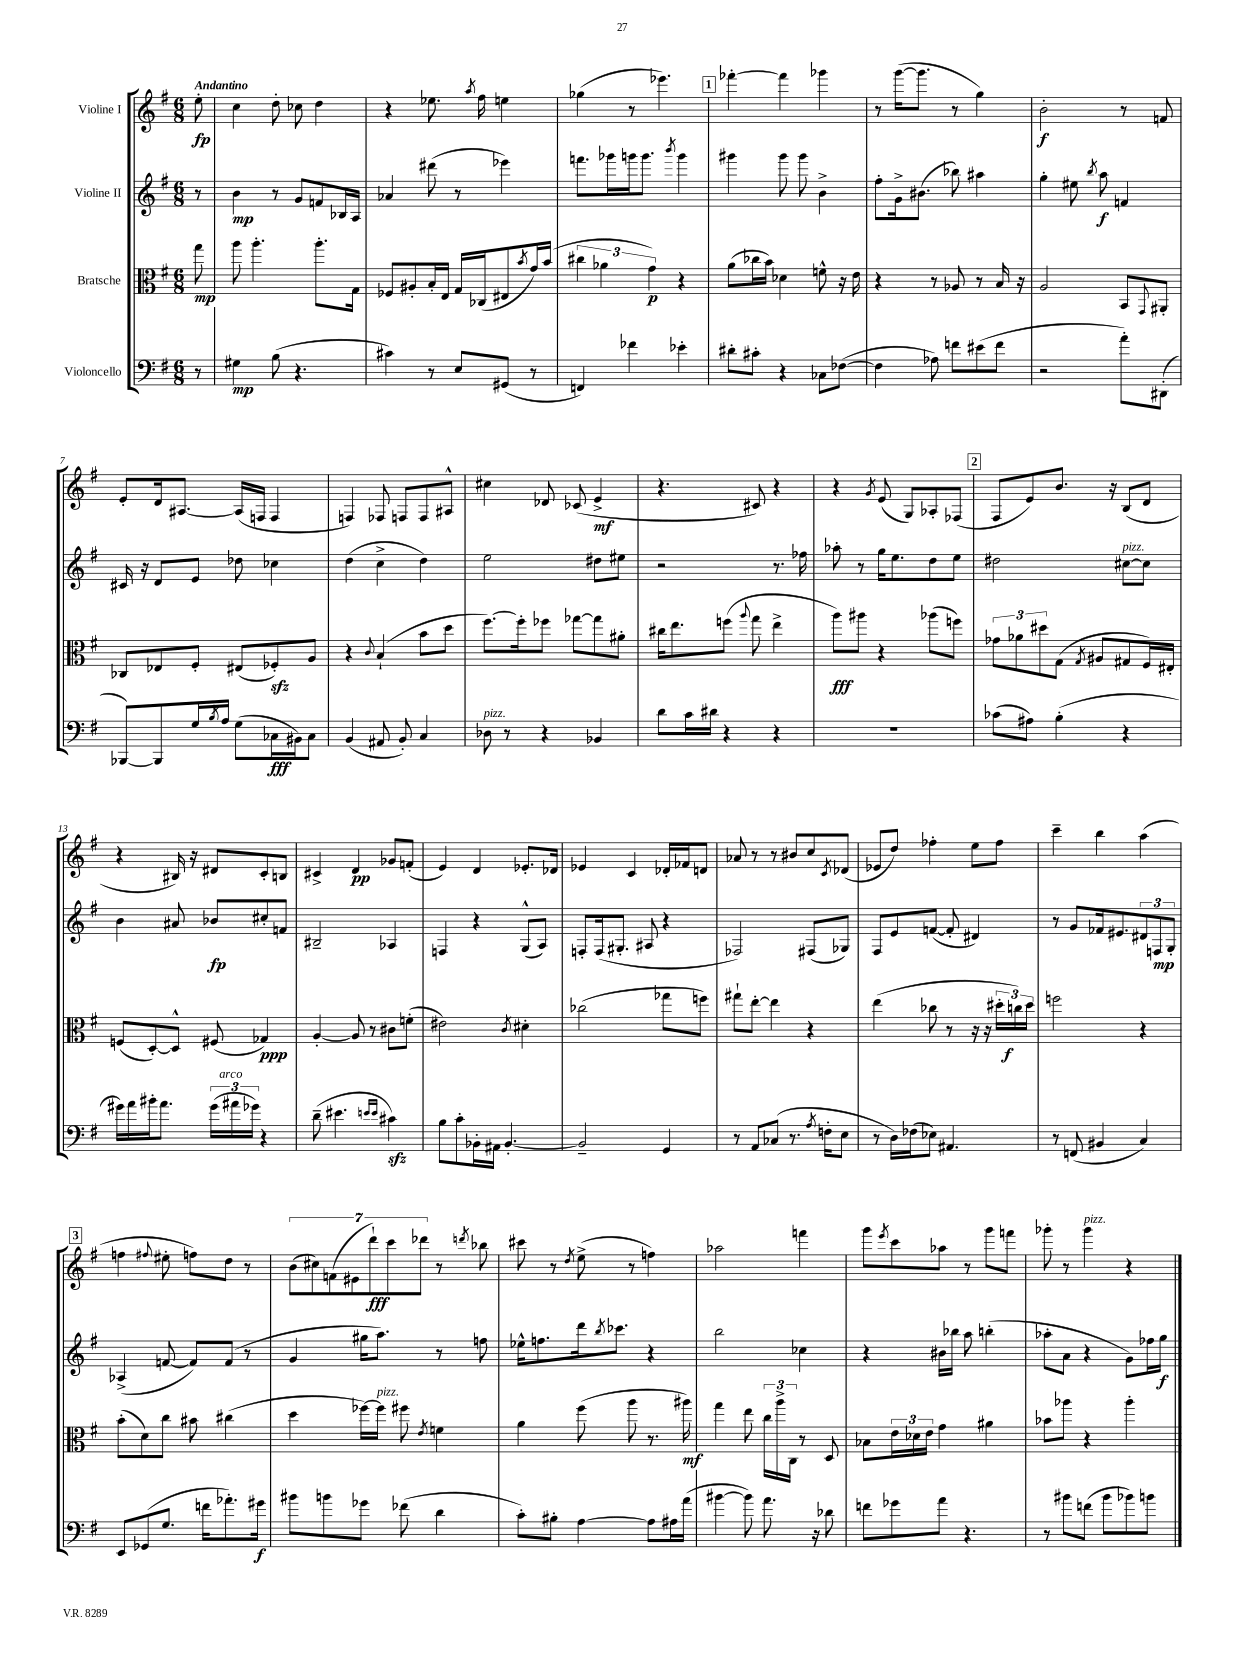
<<
\new StaffGroup <<
\new Staff = "s0" \with { instrumentName = "Violine I" } {
    \clef treble \key g \major \numericTimeSignature \time 6/8 \partial 8 \tempo "Andantino"
    e''8-.\fp |
    c''4 d''8-. ces''8 d''4 |
    r4 ees''8. \acciaccatura { a''8 } fis''16 e''4 |
    ges''4( r8 ees'''4.) |
    \mark \markup { \box "1" } fes'''4~-. fes'''4 ges'''4 |
    r8 g'''16~( g'''8. r8 g''4) |
    b'2-.\f r8 f'8 |
    e'8-. d'16 ais8.~ ais16( f16 f4 |
    f4) fes8 f8 f8 ais8-^ |
    cis''4 des'8 ces'8( e'4->\mf |
    r4. cis'8) r4 |
    r4 \acciaccatura { g'8 } e'8( g8) aes8-. fes8( |
    \mark \markup { \box "2" } fis8 e'8) b'8. r16 b8( d'8 |
    r4 bis16) r16 dis'8 c'8-. b8 |
    cis'4-> d'4\pp ges'8 f'8-.( |
    e'4) d'4 ees'8.-. des'16 |
    ees'4 c'4 des'16-. fes'16 d'8 |
    aes'8 r8 r8 bis'8 c''8 \acciaccatura { c'8 } des'8( |
    ees'8 d''8) fes''4-. e''8 fes''8 |
    c'''4-- b''4 a''4( |
    \mark \markup { \box "3" } f''4 \appoggiatura { fis''8 } eis''8-. f''8) d''8 r8 |
    \tuplet 7/4 { b'8( cis''8) f'8( eis'8 d'''8-!\fff) c'''8 des'''8 } r8 \acciaccatura { d'''8 } bes''8 |
    cis'''8 r8 \acciaccatura { d''8 } e''8->( r8 f''4) |
    aes''2 f'''4 |
    g'''8 \acciaccatura { e'''8 } c'''8 aes''8 r8 g'''8 f'''8 |
    ges'''8-. r8 ges'''4^\markup { \italic "pizz." } r4 \bar "|." |
}
\new Staff = "s1" \with { instrumentName = "Violine II" } {
    \clef treble \key g \major \numericTimeSignature \time 6/8 \partial 8
    r8 |
    b'4\mp r8 g'8 f'8 bes16 a16 |
    aes'4 dis'''8( r8 ees'''4) |
    f'''8. ges'''16 g'''16 g'''8. \acciaccatura { b'''8 } g'''4 |
    \mark \markup { \box "1" } gis'''4 gis'''8 gis'''8 b'4-> |
    fis''8-. g'16-> bis'8.( bes''8) ais''4 |
    g''4-. eis''8 \acciaccatura { b''8 } a''8\f f'4 |
    cis'16 r16 d'8 e'8 des''8 ces''4 |
    d''4( c''4-> d''4) |
    e''2 dis''8 eis''8 |
    r2 r8. fes''16 |
    aes''8-. r8 g''16 e''8. d''8 e''8 |
    \mark \markup { \box "2" } dis''2 cis''8~^\markup { \italic "pizz." } cis''8 |
    b'4 ais'8 bes'8\fp cis''8-. f'8 |
    bis2-- aes4 |
    f4 r4 g8-^( a8) |
    f8-. f16( gis8.-. ais8 r4 |
    fes2) fis8( ges8) |
    fis8 e'8 f'8~( f'8-. dis'4) |
    r8 g'8 fes'16 eis'8. \tuplet 3/2 { dis'8 f8\mp g8-. } |
    \mark \markup { \box "3" } aes4->( f'8~ f'8) f'8( r8 |
    g'4 gis''16 a''8.) r8 f''8 |
    ees''16-^ f''8. d'''16 \acciaccatura { b''8 } ces'''8. r4 |
    b''2 ces''4 |
    r4 bis'16 bes''16 a''8 b''4-.( |
    aes''8-. a'8 r4 g'8) fes''16 g''16\f \bar "|." |
}
\new Staff = "s2" \with { instrumentName = "Bratsche" } {
    \clef alto \key g \major \numericTimeSignature \time 6/8 \partial 8
    g''8\mp |
    a''8 a''4.-. a''8.-. g16 |
    fes8 ais8-. b16-. e16 g16 ces16( eis8 \acciaccatura { b'8 } g'16) b'16( |
    \tuplet 3/2 { cis''4 aes'4 g'4\p) } r4 |
    \mark \markup { \box "1" } a'8( ces''16 b'16) des'4 f'8-^ r16 e'16 |
    r4 r8 aes8 r8 b16 r16 |
    a2 b,8 \appoggiatura { g,8 } ais,8-. |
    ces8 ees8 fis8-. eis8( fes8-.\sfz) a8 |
    r4 \appoggiatura { c'8 } b4-!( b'8 d''8 |
    fis''8.~) fis''16-. fes''8 ges''8~ ges''8 ais'8-. |
    cis''16 e''8. f''8( \appoggiatura { a''8 } g''8 e''4-> |
    a''8\fff) ais''8 r4 aes''8( f''8) |
    \mark \markup { \box "2" } \tuplet 3/2 { ges'8 aes'8 dis''8 } g8( \acciaccatura { g8 } ais8 gis8 fis16) eis16-. |
    f8( d8~-.) d8-^ fis8( ges4\ppp) |
    a4~-. a8 r8 cis'8 f'8-.( |
    eis'2) \acciaccatura { c'8 } dis'4-. |
    ces''2( ges''8 f''8) |
    gis''8-! e''8~-. e''4 r4 |
    e''4( ces''8 r8 r16 r16 \tuplet 3/2 { dis''16-. c''16\f) dis''16 } |
    f''2 r4 |
    \mark \markup { \box "3" } b'8-.( d'8) c''8 bis'8 cis''4( |
    d''4 fes''16~) fes''16^\markup { \italic "pizz." } fis''8 \acciaccatura { e'8 } f'4 |
    a'4 fis''8( a''8 r8. ais''16\mf) |
    g''4 e''8 \tuplet 3/2 { c''16 a''16-> c16 } r8 d8 |
    bes8 \tuplet 3/2 { e'16 des'16 e'16 } g'4 ais'4 |
    bes'8 aes''8 r4 aes''4-. \bar "|." |
}
\new Staff = "s3" \with { instrumentName = "Violoncello" } {
    \clef bass \key g \major \numericTimeSignature \time 6/8 \partial 8
    r8 |
    gis4\mp b8( r4. |
    cis'4) r8 e8 gis,8( r8 |
    f,4) fes'4 ees'4-. |
    \mark \markup { \box "1" } dis'8-. cis'8-. r4 ces8 fes8~( |
    fes4 aes8) f'8 eis'8( f'8 |
    r2 a'8-.) dis,8-.( |
    bes,,8~) bes,,8 g16 \acciaccatura { b8 } a16 g8( ces16\fff bis,16) ces8 |
    b,4( ais,8 b,8-.) c4 |
    des8^\markup { \italic "pizz." } r8 r4 bes,4 |
    d'8 c'16 dis'16 r4 r4 |
    R2. |
    \mark \markup { \box "2" } ces'8( ais8) b4-.( r4 |
    gis'16) a'16 bis'16-. a'8. \tuplet 3/2 { gis'16( ais'16^\markup { \italic "arco" } ges'16) } r4 |
    d'8--( eis'4. \grace { e'16 e'16 } cis'4\sfz) |
    b8 c'8-. bes,16-. ais,16 bes,4.~-. |
    bes,2-- g,4 |
    r8 a,8 ces8( r8. \acciaccatura { a8 } f16-. e8 |
    r8 d16) fes16( ees8) ais,4. |
    r8 f,8( bis,4 c4) |
    \mark \markup { \box "3" } e,8 ges,8( g8. f'16 aes'8.-.) gis'16\f |
    bis'8 b'8 ges'8 fes'8( d'4 |
    c'8-.) bis8-. a4~ a8 ais16 a'16( |
    bis'4~ bis'8) a'8. r16 des'8 |
    f'8 ges'8 a'8 r4. |
    r8 bis'8 f'8( bis'8 bes'8) b'8 \bar "|." |
}
>>
>>
